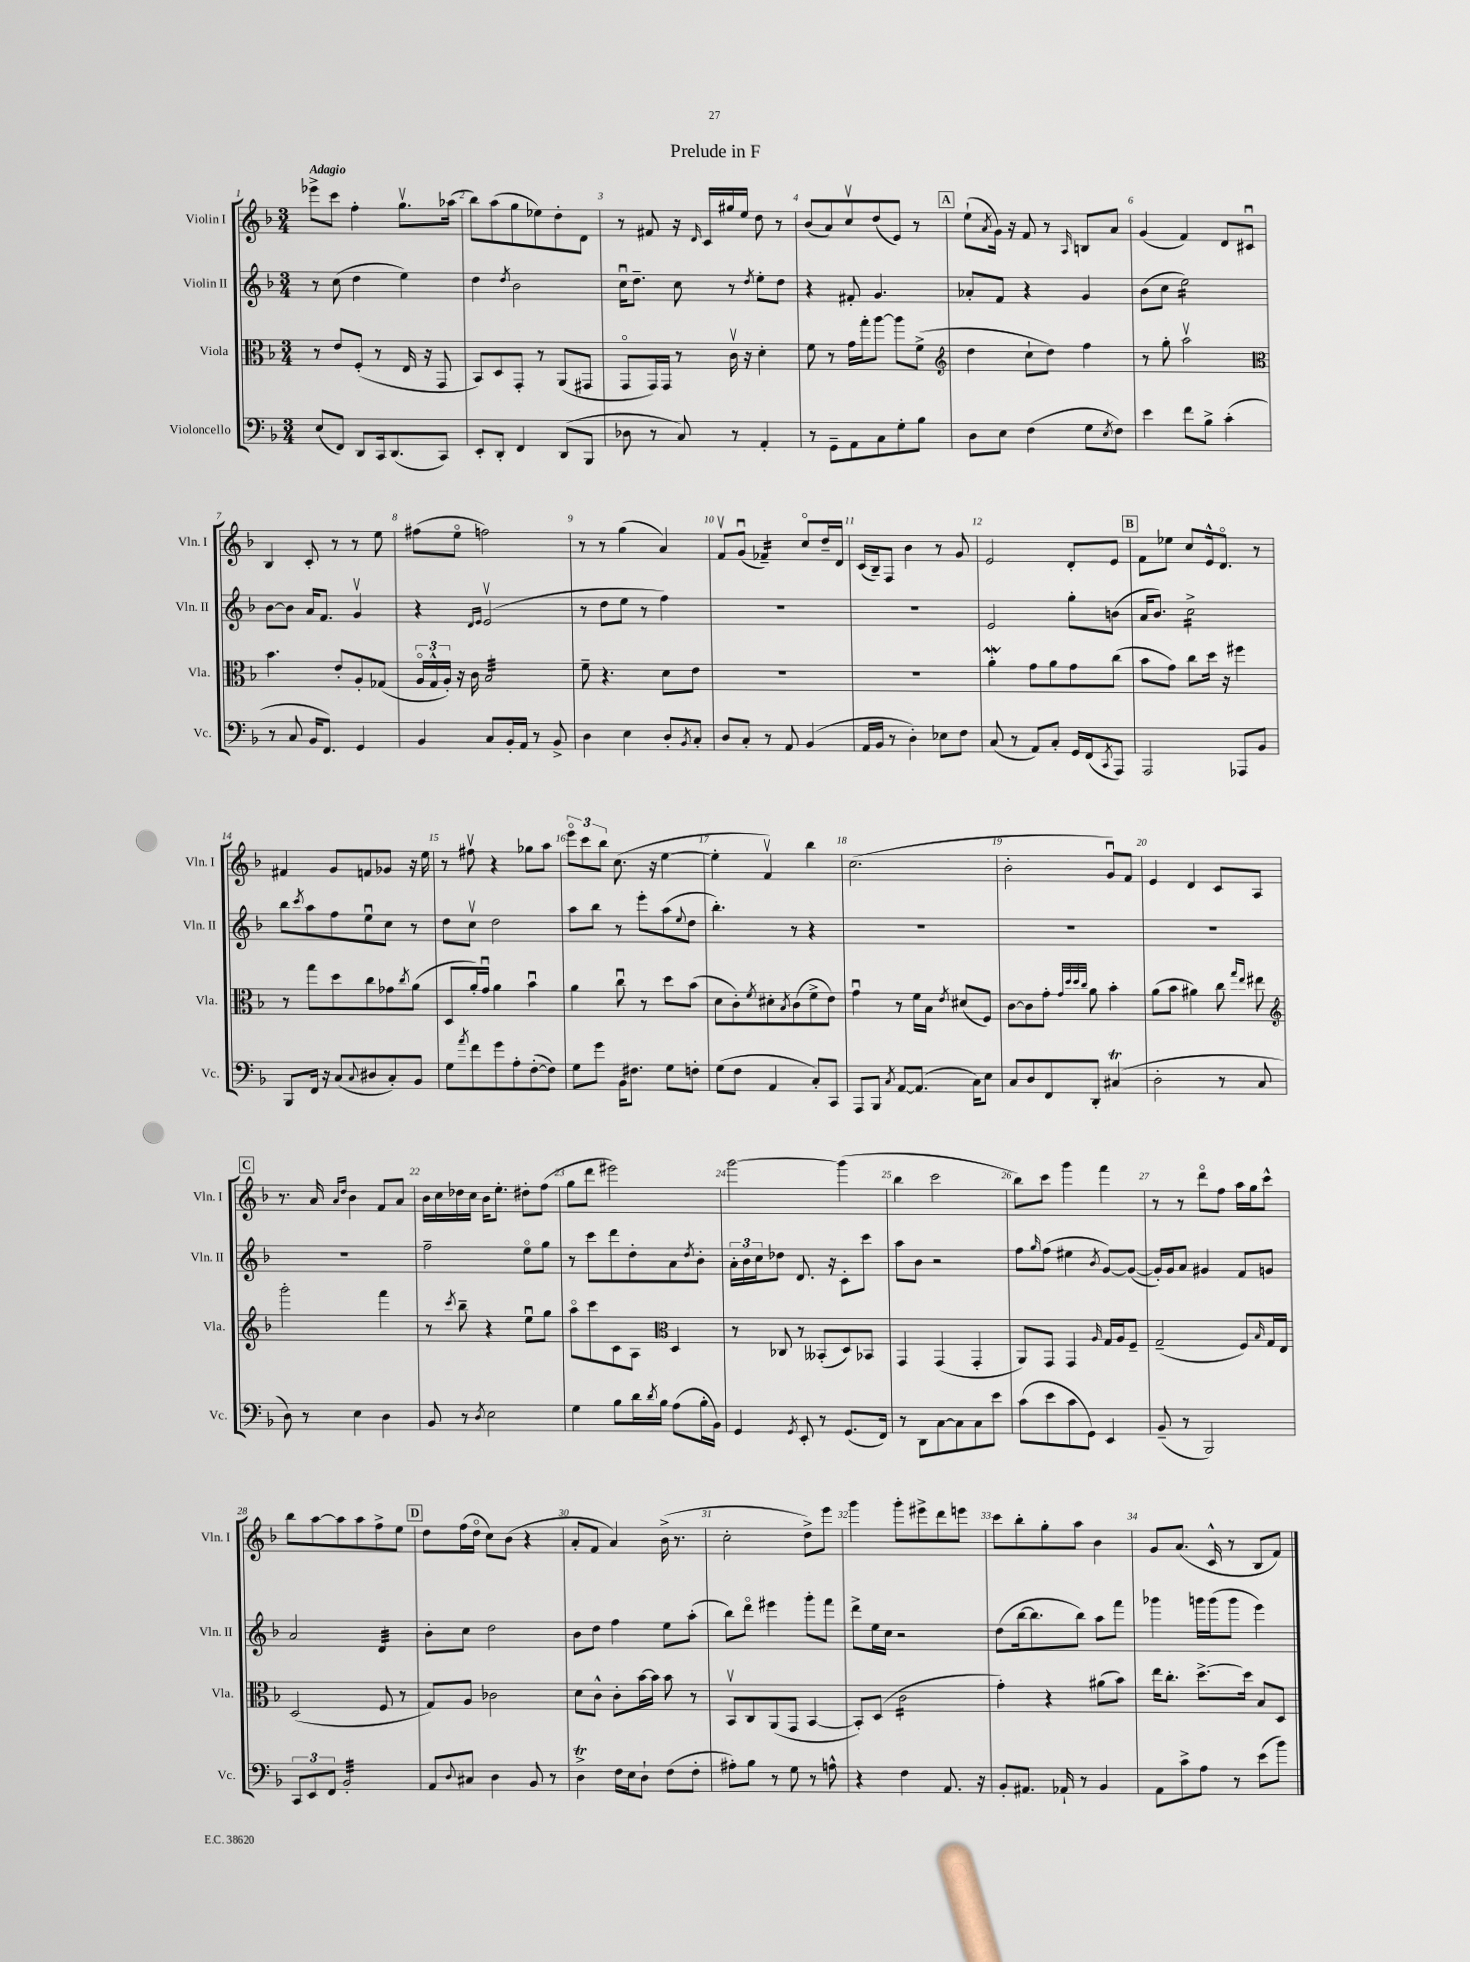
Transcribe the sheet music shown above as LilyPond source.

\header { title = "Prelude in F" }
<<
\new StaffGroup <<
\new Staff = "s0" \with { instrumentName = "Violin I" shortInstrumentName = "Vln. I" } {
    \clef treble \key f \major \numericTimeSignature \time 3/4 \tempo "Adagio"
    ees'''8-> c'''8 f''4-. g''8.\upbow aes''16( |
    bes''8) a''8( g''8 ees''8) d''8-. d'8 |
    r8 fis'8 r16 \grace { d'16 } c'16 gis''16 e''16 d''8 r8 |
    bes'8( a'8) c''8\upbow d''8( e'8) r8 |
    \mark \markup { \box "A" } e''8-!( \acciaccatura { a'8 } g'16) r16 f'8 r8 \grace { a16 } b8 a'8 |
    g'4( f'4) d'8 cis'8\downbow |
    bes4 c'8-. r8 r8 e''8 |
    fis''8( e''8\flageolet f''2) |
    r8 r8 g''4( a'4) |
    f'8\upbow g'8\downbow( fes'4:16--) c''8\flageolet d''16-- d'16 |
    c'16( bes16--) f8 bes'4 r8 g'8 |
    e'2 d'8-. e'8 |
    \mark \markup { \box "B" } f'8 ees''8 c''8 e'16-^ d'8.\flageolet r8 |
    fis'4 g'8 f'8 ges'8 r16 e''16 |
    r8 fis''8\upbow r4 ges''8 a''8 |
    \tuplet 3/2 { e'''8\flageolet c'''8 bes''8 } c''8.( r16 e''4~ |
    e''4-. f'4\upbow) bes''4 |
    c''2.( |
    bes'2-. g'8\downbow) f'8 |
    e'4 d'4 c'8 a8 |
    \mark \markup { \box "C" } r8. a'16 \grace { a'16 d''16 } bes'4 f'8 a'8 |
    bes'16 c''16 des''16 c''16 bes'16 e''8.-. dis''8-. f''8( |
    g''8 d'''8 eis'''2) |
    g'''2~ g'''4( |
    bes''4 c'''2 |
    bes''8) c'''8 g'''4 f'''4 |
    r8 r8 d'''8\flageolet f''8 a''16 g''16 c'''8-^ |
    bes''8 a''8~ a''8 a''8 f''8-> e''8 |
    \mark \markup { \box "D" } d''8 f''16( d''16\flageolet c''8) bes'8( r4 |
    a'8-. f'8 a'4) bes'16->( r8. |
    c''2-. d''8->) e'''8 |
    g'''4 g'''8-. eis'''8-> d'''8 e'''8 |
    c'''8 bes''8-. g''8-. a''8 bes'4 |
    g'8 a'8.( c'16-^ r8 bes8 f'8) \bar "|." |
}
\new Staff = "s1" \with { instrumentName = "Violin II" shortInstrumentName = "Vln. II" } {
    \clef treble \key f \major \numericTimeSignature \time 3/4
    r8 c''8( d''4 e''4) |
    d''4 \acciaccatura { d''8 } bes'2 |
    c''16\downbow d''8.-- c''8 r8 \acciaccatura { d''8 } e''8-. d''8 |
    r4 fis'8-. g'4. |
    \mark \markup { \box "A" } aes'8-. f'8 r4 g'4 |
    bes'8( c''8 e''2:16) |
    bes'8~ bes'8 a'16 f'8. g'4\upbow |
    r4 \grace { d'16 e'16 } e'2\upbow( |
    r8 d''8 e''8 r8 f''4) |
    R2. |
    R2. |
    e'2 g''8-. b'8( |
    \mark \markup { \box "B" } a'16 bes'8.) c''2:16-> |
    bes''8 \acciaccatura { c'''8 } a''8 f''8 e''8\downbow c''8 r8 |
    d''8 c''8\upbow d''2 |
    a''8 bes''8 r8 e'''8-. a''8( \appoggiatura { e''8 } d''8 |
    bes''4.-.) r8 r4 |
    R2. |
    R2. |
    R2. |
    \mark \markup { \box "C" } R2. |
    f''2-- e''8\flageolet g''8 |
    r8 c'''8 d'''8 d''8-. a'8 \acciaccatura { d''8 } bes'8-. |
    \tuplet 3/2 { a'16-. bes'16 c''16 } des''8 d'8. r16 c'8-. c'''8 |
    a''8 bes'8 r2 |
    f''8 \grace { g''16 } f''8( eis''4 \acciaccatura { bes'8 } g'8~) g'8~( |
    g'16-.) g'16 a'8 gis'4 f'8 g'8 |
    a'2 d'4:32 |
    \mark \markup { \box "D" } bes'8-. c''8 d''2 |
    bes'8 d''8 f''4 e''8 a''8-.( |
    bes''8) d'''8\flageolet eis'''4 g'''8-. f'''8 |
    d'''8-> e''16 c''16 r2 |
    d''8( bes''16~ bes''8. bes''8) a''8 f'''8 |
    ges'''4 g'''16 g'''16( g'''8 e'''4) \bar "|." |
}
\new Staff = "s2" \with { instrumentName = "Viola" shortInstrumentName = "Vla." } {
    \clef alto \key f \major \numericTimeSignature \time 3/4
    r8 e'8 f8-.( r8 e16 r16 g,8 |
    bes,8) d8 g,8-. r8 a,8( gis,8 |
    g,8\flageolet g,16) g,16 r8 c'16\upbow r16 d'4-. |
    f'8 r8 g'16 g''16-. a''8~ a''8 f'8->( |
    \mark \markup { \box "A" } \clef treble d''4 c''8-! d''8) f''4 |
    r8 g''8-. a''2\upbow |
    \clef alto bes'4. e'8-. a8-. ges8( |
    \tuplet 3/2 { a16\flageolet g16-^ a16-.) } r16 c'16 bes2:32 |
    f'8-- r4. d'8 e'8 |
    R2. |
    R2. |
    a'4-.\mordent g'8 a'8 g'8 c''8( |
    \mark \markup { \box "B" } bes'8 g'8) c''8 d''16 r16 fis''4 |
    r8 g''8 d''8 c''8 ges'8 \acciaccatura { c''8 } a'8( |
    d8 a'16-.) g'16\downbow a'4 bes'4\downbow |
    a'4 c''8\downbow r8 d''8 bes'8( |
    d'8 c'8-.) \acciaccatura { f'8 } dis'8-. \acciaccatura { bes8 } c'8( f'8-> e'8) |
    g'4\downbow r8 f'16 bes16 \acciaccatura { e'8 } dis'8( f8) |
    c'8~ c'8 g'8-. \grace { g'32 d''32 d''32 c''32 } a'8 bes'4-. |
    a'8( bes'8 ais'4) c''8 \grace { g''16 e''16 } eis''8 |
    \mark \markup { \box "C" } \clef treble g'''2-. f'''4 |
    r8 \acciaccatura { c'''8 } bes''8-- r4 e''8\downbow g''8 |
    a''8\flageolet c'''8 c'8 a8 \clef alto d4 |
    r8 ces8 r8 beses,8-.( d8) bes,8 |
    g,4 g,4( g,4-. |
    a,8) g,8 g,4 \grace { a16 } g16 a16 f8-- |
    g2--( f8) \grace { bes16 } g16 e16 |
    d2( f8 r8 |
    \mark \markup { \box "D" } g8) a8 ces'2 |
    d'8 c'8-^ c'8-. bes'16~ bes'16 bes'8 r8 |
    bes,8\upbow c8 a,8( g,8 bes,4~ |
    bes,8-.) d8( c'2:16 |
    g'4-.) r4 ais'8( bes'8) |
    e''16 c''8.-. d''8.~-> d''16 bes8 d8 \bar "|." |
}
\new Staff = "s3" \with { instrumentName = "Violoncello" shortInstrumentName = "Vc." } {
    \clef bass \key f \major \numericTimeSignature \time 3/4
    e8( f,8) d,8 c,16 d,8.( c,8) |
    e,8-. d,8-. f,4 d,8( bes,,8 |
    des8 r8 c8) r8 a,4-. |
    r8 g,8-- a,8 c8 g8-. bes8 |
    \mark \markup { \box "A" } d8 e8 f4( g8 \acciaccatura { e8 } f8) |
    e'4 f'8 bes8-> c'4-.( |
    r8 c8 bes,16 f,8.) g,4 |
    bes,4 c8 bes,16-. a,16 r8 bes,8-> |
    d4 e4 d8-. \acciaccatura { bes,8 } c8-. |
    d8 c8-. r8 a,8 bes,4( |
    a,16 bes,16 r8 d4-.) ees8 f8 |
    c8( r8 a,8) c8-. g,16 f,16( \acciaccatura { c,8 } a,,8) |
    \mark \markup { \box "B" } a,,2 aes,,8 bes,8 |
    bes,,8 f,16 r16 c8( \appoggiatura { c8 } dis8 c8-.) bes,8 |
    g8 \acciaccatura { a'8 } f'8 g'8 a8-. f8~-.( f8) |
    g8 g'8 bes,16 fis8. g8 f8-. |
    g8( f8 a,4 c8-.) c,8 |
    a,,8 bes,,8 \acciaccatura { c8 } a,8~ a,8.( c16) e8 |
    c8 d8 f,8 d,8-. cis4\trill( |
    d2-. r8 c8 |
    \mark \markup { \box "C" } d8) r8 e4 d4 |
    bes,8 r8 \acciaccatura { d8 } e2 |
    g4 bes8 d'16 \acciaccatura { d'8 } bes16 a8( bes16-. bes,16) |
    g,4 \acciaccatura { g,8 } e,8-. r8 g,8.( f,16) |
    r8 d,8 c8~ c8 c8 e'8 |
    c'8( e'8 c'8 g,8) e,4 |
    bes,8--( r8 bes,,2) |
    \tuplet 3/2 { c,8 e,8 f,8 } bes,2:32-. |
    \mark \markup { \box "D" } a,8 \appoggiatura { d8 } cis8 d4 bes,8 r8 |
    d4->\trill f16 e16 d8-! f8( f8-. |
    ais8-.) bes8 r8 g8 r8 a8-^ |
    r4 f4 a,8. r16 |
    bes,8-. ais,8. aes,16-! r8 bes,4 |
    a,8 c'8-> a8 r8 e'8( bes'8) \bar "|." |
}
>>
>>
\layout { \context { \Score \override BarNumber.break-visibility = ##(#f #t #t) barNumberVisibility = #all-bar-numbers-visible } }
